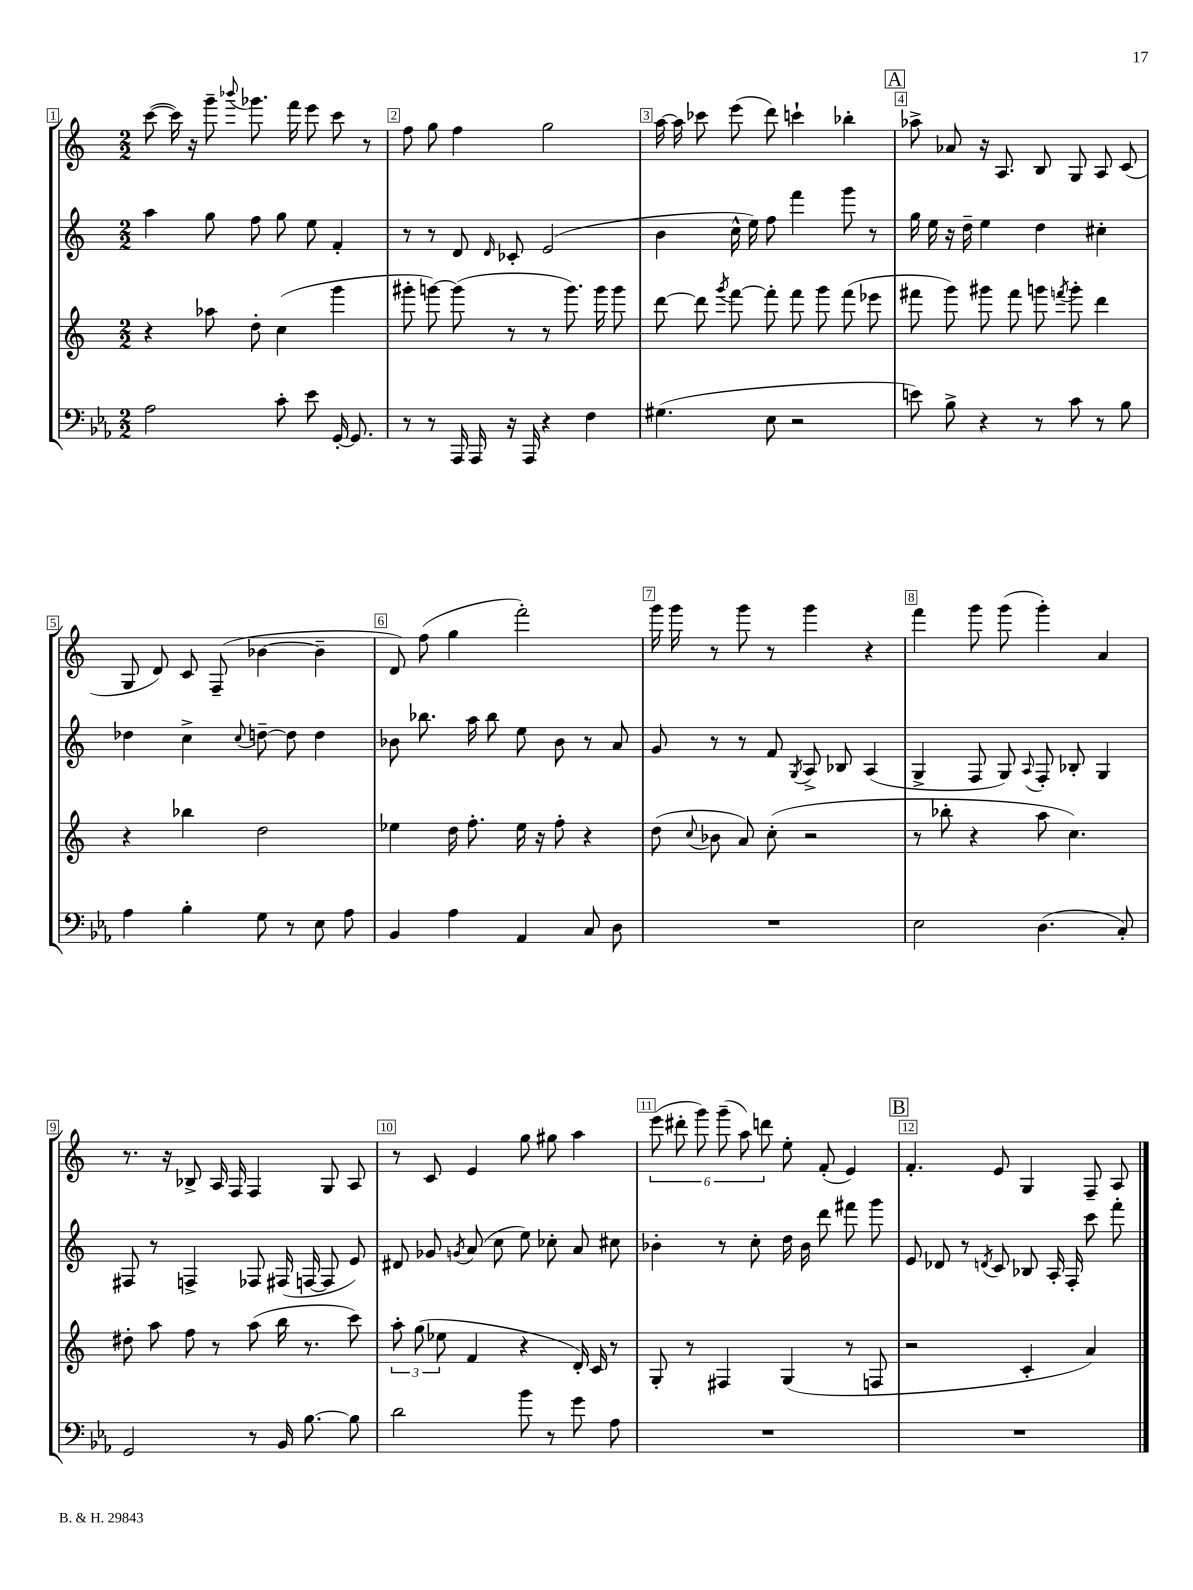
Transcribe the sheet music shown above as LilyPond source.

<<
\new StaffGroup <<
\new Staff = "s0" {
    \clef treble \key c \major \numericTimeSignature \time 2/2
    \autoBeamOff c'''8~( c'''16) r16 g'''8-- \appoggiatura { bes'''8 } ges'''8. f'''16 e'''8 c'''8 r8 |
    f''8 g''8 f''4 g''2 |
    a''16~ a''16 ces'''8 e'''8( d'''8) c'''4-! bes''4-. |
    \mark \markup { \box "A" } aes''8-> aes'8 r16 a8. b8 g8 a8 c'8( |
    g8 d'8) c'8 f8--( bes'4~ bes'4-- |
    d'8) f''8( g''4 f'''2-.) |
    g'''16 g'''16 r8 g'''8 r8 g'''4 r4 |
    f'''4 g'''8 g'''8( g'''4-.) a'4 |
    r8. r16 bes8-> a16 f16 f4 g8 a8 |
    r8 c'8 e'4 g''8 gis''8 a''4 |
    \tuplet 6/4 { e'''8( dis'''8-. g'''8) g'''8--( a''8) d'''8 } e''8-. f'8-.( e'4) |
    \mark \markup { \box "B" } f'4.-. e'8 g4 f8-- a8 \bar "|." |
}
\new Staff = "s1" {
    \clef treble \key c \major \numericTimeSignature \time 2/2
    \autoBeamOff a''4 g''8 f''8 g''8 e''8 f'4-. |
    r8 r8 d'8 \grace { d'16 } ces'8-. e'2( |
    b'4 c''16-^ e''16) f''8 f'''4 g'''8 r8 |
    \mark \markup { \box "A" } g''16 e''16 r16 d''16-- e''4 d''4 cis''4-. |
    des''4 c''4-> \appoggiatura { c''8 } d''8~-- d''8 d''4 |
    bes'8 bes''8. a''16 bes''8 e''8 bes'8 r8 a'8 |
    g'8 r8 r8 f'8 \acciaccatura { g8 } a8-> bes8 a4( |
    g4-> f8 g8) \appoggiatura { a8 } f8-. bes8-. g4 |
    fis8 r8 f4-> fes8 fis16( f16~ f8 e'8) |
    dis'8 ges'8 \acciaccatura { g'8 } a'8( c''8 e''8) ces''8-. a'8 cis''8 |
    bes'4-. r8 c''8-. d''16 bes'16 d'''8 fis'''8 g'''8 |
    \mark \markup { \box "B" } e'8 des'8 r8 \acciaccatura { d'8 } c'8 bes8 a16-. f16-. c'''8 f'''8-. \bar "|." |
}
\new Staff = "s2" {
    \clef treble \key c \major \numericTimeSignature \time 2/2
    \autoBeamOff r4 aes''8 d''8-. c''4( g'''4 |
    gis'''8-. g'''8~) g'''8( r8 r8 g'''8.) g'''16 g'''8 |
    d'''8~ d'''8 \acciaccatura { g'''8 } f'''8~ f'''8-. f'''8 g'''8 f'''8( ees'''8 |
    \mark \markup { \box "A" } fis'''8 g'''8) gis'''8 fis'''8 g'''8 \acciaccatura { f'''8 } g'''8-. d'''4 |
    r4 bes''4 d''2 |
    ees''4 d''16 f''8.-. ees''16 r16 f''8-. r4 |
    d''8( \appoggiatura { c''8 } bes'8 a'8) c''8-.( r2 |
    r8 bes''8-. r4 a''8 c''4.) |
    dis''8-. a''8 f''8 r8 a''8( b''16 r8. c'''8) |
    \tuplet 3/2 { a''8-. g''8( ees''8 } f'4 r4 d'16-.) c'16 r8 |
    g8-. r8 fis4 g4( r8 f8 |
    \mark \markup { \box "B" } r2 c'4-. a'4) \bar "|." |
}
\new Staff = "s3" {
    \clef bass \key ees \major \numericTimeSignature \time 2/2
    \autoBeamOff aes2 c'8-. ees'8 g,16~-. g,8. |
    r8 r8 aes,,16 aes,,16 r16 aes,,16 r4 f4 |
    gis4.( ees8 r2 |
    \mark \markup { \box "A" } e'8) bes8-> r4 r8 c'8 r8 bes8 |
    aes4 bes4-. g8 r8 ees8 aes8 |
    bes,4 aes4 aes,4 c8 d8 |
    R1 |
    ees2 d4.( c8-.) |
    g,2 r8 bes,16 bes8.~ bes8 |
    d'2 bes'8 r8 g'8 aes8 |
    R1 |
    \mark \markup { \box "B" } R1 \bar "|." |
}
>>
>>
\layout { \context { \Score \override BarNumber.break-visibility = ##(#f #t #t) barNumberVisibility = #all-bar-numbers-visible \override BarNumber.stencil = #(make-stencil-boxer 0.1 0.3 ly:text-interface::print) } }
